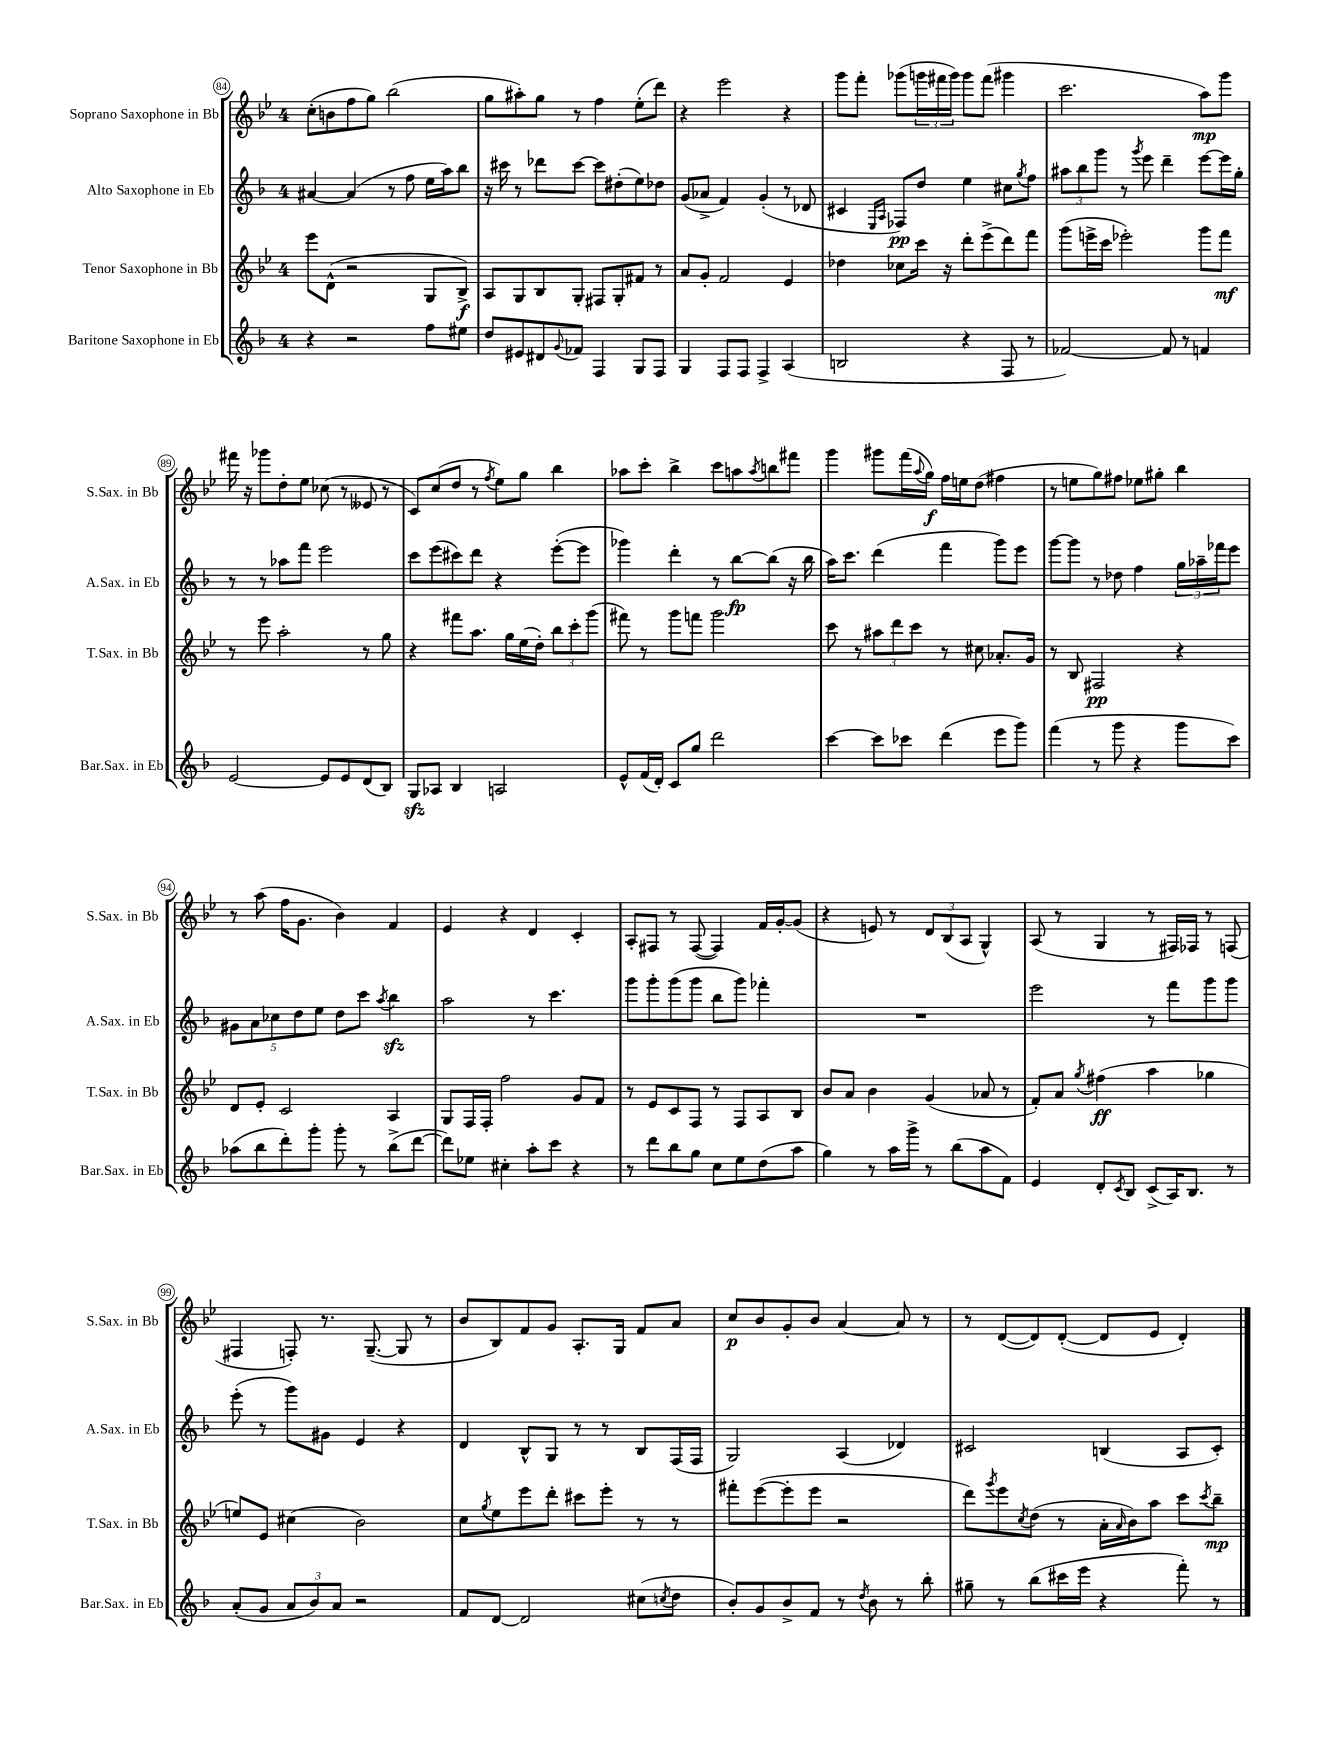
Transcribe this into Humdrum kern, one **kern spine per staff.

**kern	**kern	**kern	**kern
*staff4	*staff3	*staff2	*staff1
*clefG2	*clefG2	*clefG2	*clefG2
*k[b-]	*k[b-e-]	*k[b-]	*k[b-e-]
*M4/4	*M4/4	*M4/4	*M4/4
4r	8eee-	[4a#	(8cc'
.	(8d^^	.	8b
2r	2r	(4a#]	8ff
.	.	.	8gg)
.	.	8r	(2bb-
.	.	8ff	.
8ff	8G	16ee	.
.	.	16aa)	.
8ee#	8B-^)	8bb-	.
=	=	=	=
8dd	8A	16r	8gg
.	.	16ccc#	.
8e#	8G	8r	8aa#')
8d#	8B-	8ddd-	8gg
8qqg	.	.	.
8f-	8G'	[8ccc#	8r
4F	8F#	8ccc#]	4ff
.	8G'	(8dd#'	.
8G	8f#	8ee)	(8ee-'
8F	8r	8dd-	8ddd)
=	=	=	=
4G	8a	(8g	4r
.	8g'	8a-^	.
8F	2f	4f)	2eee-
8F	.	.	.
4F^	.	(4g'	.
(4A	4e-	8r	4r
.	.	8d-	.
=	=	=	=
2B	4dd-	4c#	8ggg
.	.	.	8fff'
.	.	16qqE	.
.	.	16qqA	.
.	8cc-	8F-)	(8ggg-
.	16ccc	8dd	24ggg
.	.	.	24fff#
.	16r	.	.
.	.	.	24ggg)
4r	8ddd'	4ee	8ggg
.	(8eee-^	.	(8fff#
8F	8ddd)	8cc#	4ggg#
.	.	8qgg	.
8r	8fff	8ff	.
=	=	=	=
[2f-)	(8ggg	12aa#	2.ccc
.	.	12bb-	.
.	16eee^	.	.
.	.	12ggg	.
.	16ccc	.	.
.	2eee-')	8r	.
.	.	8qggg	.
.	.	8eee	.
8f-]	.	4ddd~	.
8r	.	.	.
4f	8ggg	[8eee	8aa)
.	8fff	16eee]	8ggg
.	.	16gg'	.
=	=	=	=
[2e	8r	8r	16fff#
.	.	.	16r
.	8eee-	8r	8ggg-
.	2aa'	8aa-	8dd'
.	.	8fff	8ee-
8e]	.	2eee	(8cc-
8e	.	.	8r
(8d	8r	.	8e--
8B-)	8gg	.	8r
=	=	=	=
8G	4r	8ccc	8c)
8A-	.	(8eee	(8cc
4B-	8fff#	8ccc#)	8dd
.	8.aa	8ddd	8r
.	.	.	8qff
2A	.	4r	8ee-)
.	16gg	.	.
.	(16ee-	.	8gg
.	16dd')	.	.
.	12bb-	([8eee'	4bb-
.	12ccc'	.	.
.	.	8eee]	.
.	(12ggg	.	.
=	=	=	=
8e^^	8fff#)	4ggg-)	8aa-
(16f	8r	.	8ccc'
16d')	.	.	.
8c	8ggg	4ddd'	4bb-^
8gg	8fff	.	.
2ddd	2ggg	8r	8ccc
.	.	[8bb-	8aa
.	.	.	8qaa
.	.	(8bb-]	8bb
.	.	16r	8fff#
.	.	16bb-	.
=	=	=	=
[4ccc	8ccc	16aa)	4ggg
.	.	8.ccc	.
.	8r	.	.
8ccc]	12aa#	(4ddd	8ggg#
.	12ddd	.	.
8ccc-	.	.	(16fff
.	12ccc	.	.
.	.	.	8qqaa
.	.	.	16gg)
(4ddd	8r	4fff	16ff
.	.	.	16ee
.	8cc#	.	(8dd
8eee	8.a-'	8ggg)	4ff#
8ggg)	.	8eee	.
.	16g	.	.
=	=	=	=
(4fff	8r	[8ggg	8r
.	8B-	8ggg]	8ee
8r	2F#	8r	8gg)
8ggg	.	8dd-	8ff#
4r	.	4ff	8ee-
.	.	.	8gg#'
8ggg	4r	24gg	4bb-
.	.	24aa-~	.
.	.	24fff-	.
8ccc)	.	8eee	.
=	=	=	=
(8aa-	8d	10g#	8r
.	.	10a	.
8bb-	8e-'	.	(8aa
.	.	10cc-	.
8ddd')	2c	.	16ff
.	.	10dd	.
.	.	.	8.g
8ggg'	.	.	.
.	.	10ee	.
8ggg'	.	8dd	4b-)
8r	.	8ccc	.
.	.	8qaa	.
(8bb-^	4A	4bb-	4f
[8ddd	.	.	.
=	=	=	=
8ddd])	8G	2aa	4e-
8ee-	16F	.	.
.	16F'	.	.
4cc#'	2ff	.	4r
8aa'	.	8r	4d
8ccc	.	4.ccc	.
4r	8g	.	4c'
.	8f	.	.
=	=	=	=
8r	8r	8ggg	8A'
8ddd	8e-	8ggg'	8F#
8bb-	8c	(8ggg	8r
8gg	8F	8ggg	([8F#
8cc	8r	8bb-	4F#])
8ee	8F	8ggg)	.
(8dd	8A	4fff-'	16f
.	.	.	[16g'
8aa	8B-	.	(8g]
=	=	=	=
4gg)	8b-	1r	4r
.	8a	.	.
8r	4b-	.	8e)
16aa	.	.	8r
16ggg^	.	.	.
8r	(4g	.	12d
.	.	.	(12B-
(8bb-	.	.	.
.	.	.	12A
8aa	8a-	.	4G^^)
8f)	8r	.	.
=	=	=	=
4e	8f')	2eee	(8A
.	8a	.	8r
.	8qgg	.	.
8d'	(4ff#	.	4G
8qc	.	.	.
8B-	.	.	.
(8c^	4aa	8r	8r
16A)	.	8fff	16F#)
8.B-	.	.	16F-
.	4gg-	8ggg	8r
8r	.	8ggg	(8F
=	=	=	=
(8a'	8ee)	(8eee'	4F#
8g	8e-	8r	.
12a	(4cc#	8ggg)	8F')
12b-)	.	.	.
.	.	8g#	8.r
12a	.	.	.
2r	2b-)	4e	.
.	.	.	([8.G~
.	.	4r	8G]
.	.	.	8r
=	=	=	=
8f	8cc	4d	8b-
.	8qgg	.	.
[8d	8ee-	.	8B-)
2d]	8eee-	8B-^^	8f
.	8ddd'	8G	8g
.	8ccc#	8r	8.A'
.	8eee-'	8r	.
.	.	.	16G
(8cc#	8r	8B-	8f
8qcc	.	.	.
8dd	8r	(16F	8a
.	.	16F	.
=	=	=	=
8b-')	8fff#'	2G)	8cc
8g	([8eee-	.	8b-
8b-^	8eee-']	.	8g'
8f	8eee-	.	8b-
8r	2r	(4A	[4a
8qdd	.	.	.
8b-	.	.	.
8r	.	4d-)	8a]
8bb-'	.	.	8r
=	=	=	=
8gg#~	8ddd)	2c#	8r
.	8qggg	.	.
8r	8eee-	.	([8d
.	8qcc	.	.
(8bb-	(8dd	.	8d])
16ccc#	8r	.	([8d'
16eee	.	.	.
4r	16a'	(4B	8d]
.	16qqa	.	.
.	16b-)	.	.
.	8aa	.	8e-
8fff')	8ccc	8A	4d')
.	8qccc	.	.
8r	8bb-~	8c#')	.
==	==	==	==
*-	*-	*-	*-
